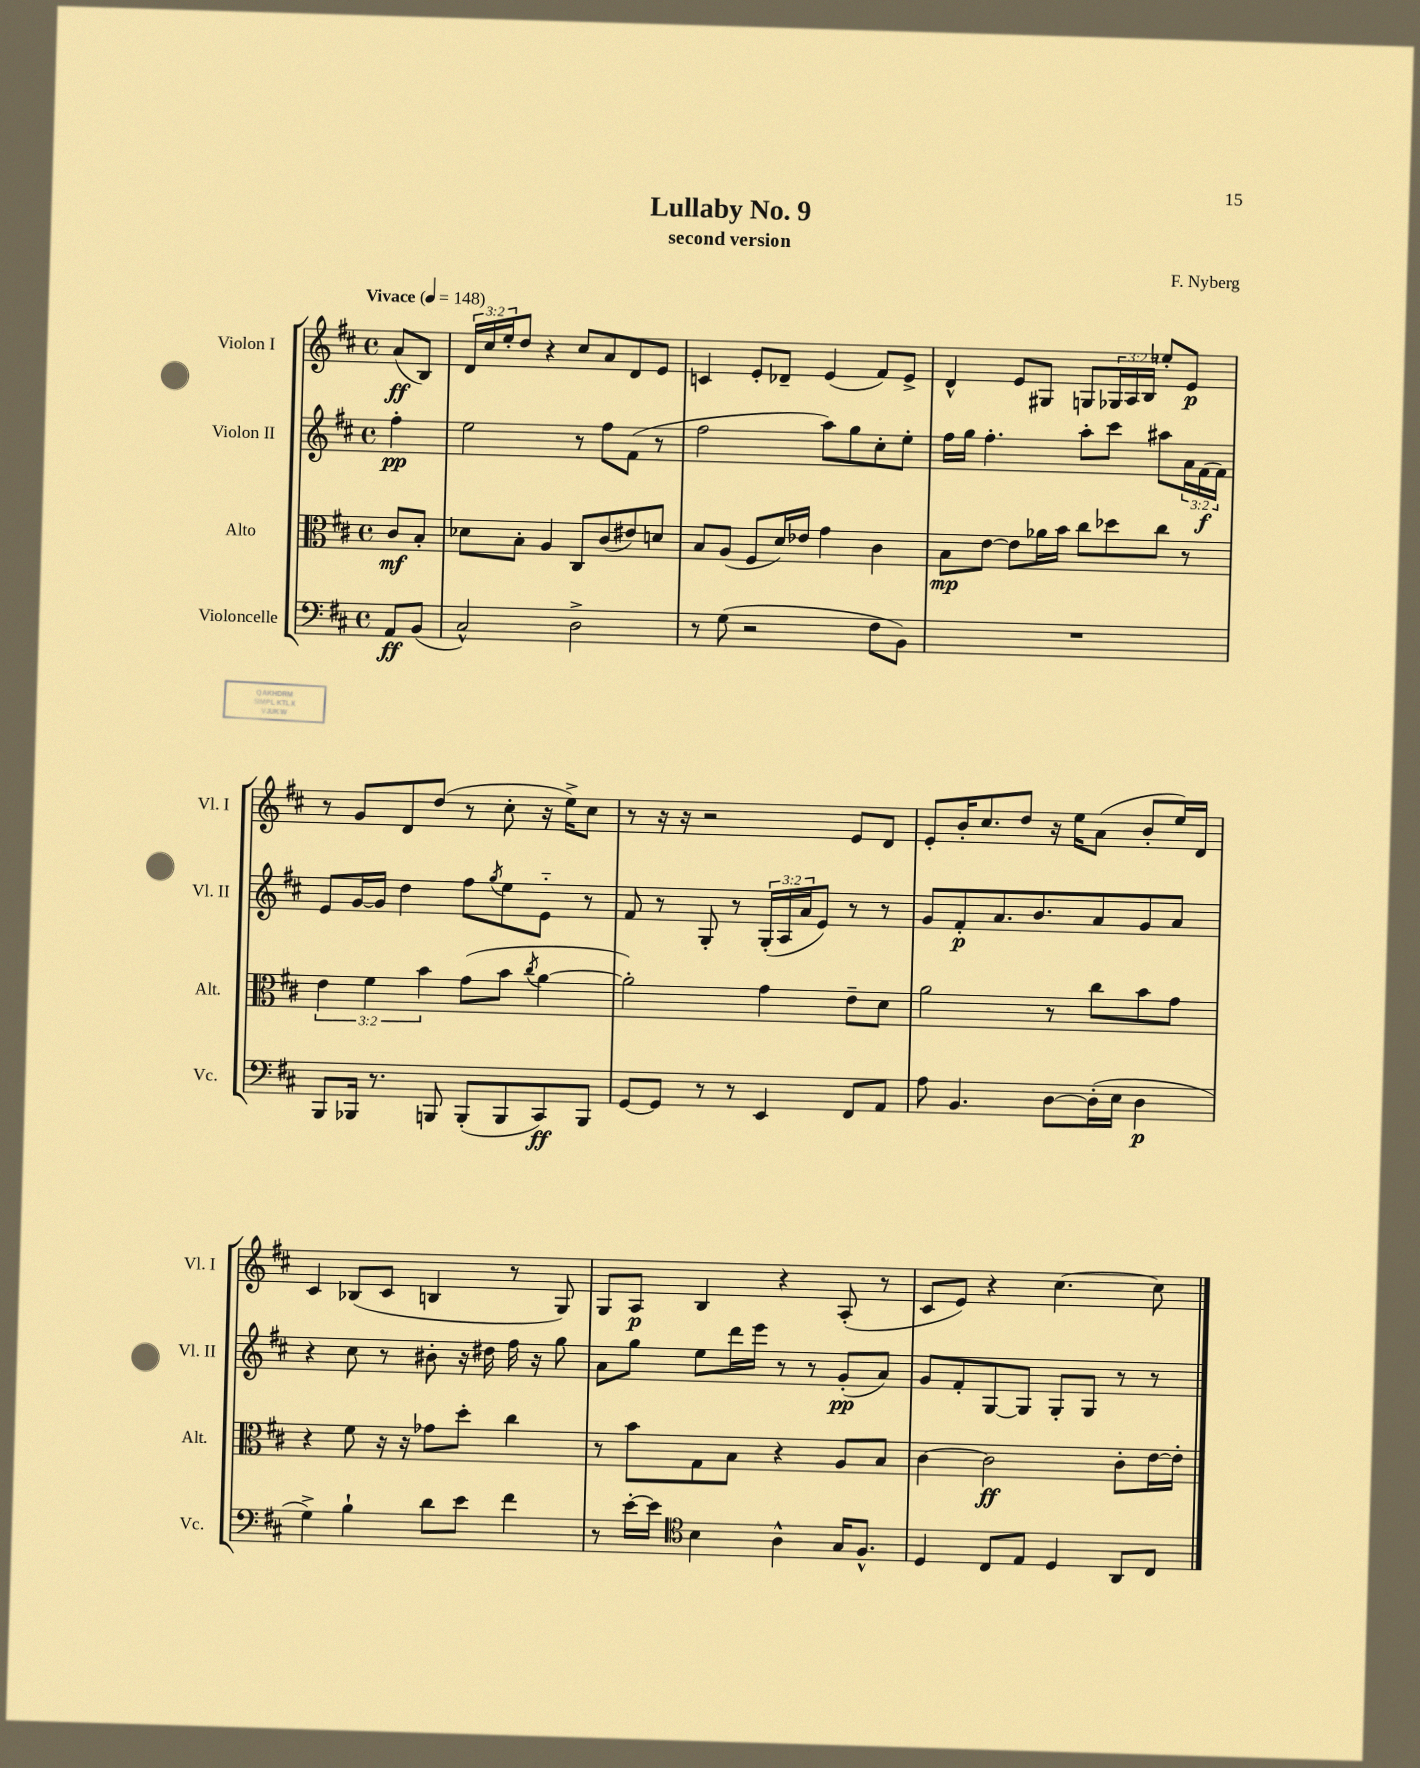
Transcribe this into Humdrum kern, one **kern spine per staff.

**kern	**dynam	**kern	**dynam	**kern	**dynam	**kern	**dynam
*part4	*part4	*part3	*part3	*part2	*part2	*part1	*part1
*staff4	*staff4	*staff3	*staff3	*staff2	*staff2	*staff1	*staff1
*I"Violoncelle	*	*I"Alto	*	*I"Violon II	*	*I"Violon I	*
*I'Vc.	*	*I'Alt.	*	*I'Vl. II	*	*I'Vl. I	*
*clefF4	*	*clefC3	*	*clefG2	*	*clefG2	*
*k[f#c#]	*	*k[f#c#]	*	*k[f#c#]	*	*k[f#c#]	*
*M4/4	*	*M4/4	*	*M4/4	*	*M4/4	*
*met(c)	*	*met(c)	*	*met(c)	*	*met(c)	*
*MM148	*	*MM148	*	*MM148	*	*MM148	*
=	=	=	=	=	=	=	=
!	!	!	!	!	!	!LO:TX:a:B:t=Vivace	!
8AA/L	ff	8c#/L	mf	4ff#'\	pp	(8a/L	ff
(8BB/J	.	8B'/J	.	.	.	8B/J)	.
=1	=1	=1	=1	=1	=1	=1	=1
2C#^^/)	.	8d-X\L	.	2ee\	.	24d/LL	.
.	.	.	.	.	.	24cc#/	.
.	.	.	.	.	.	24ee'/J	.
.	.	8B'\J	.	.	.	8dd/J	.
.	.	4A/	.	.	.	4r	.
2D^\	.	8C#/L	.	8r	.	8cc#/L	.
.	.	(8c#/	.	8ff#\L	.	8a/	.
.	.	8e#X/)	.	(8f#\J	.	8d/	.
.	.	8dn/J	.	8r	.	8e/J	.
=2	=2	=2	=2	=2	=2	=2	=2
8r	.	8B/L	.	2ff#\	.	4cn/	.
(8G\	.	(8A/J	.	.	.	.	.
2r	.	8F#/L	.	.	.	8e'/L	.
.	.	16d/L)	.	.	.	8d-X~/J	.
.	.	16e-X/JJ	.	.	.	.	.
.	.	4g\	.	8aa\L)	.	(4e/	.
.	.	.	.	8gg\	.	.	.
8F#\L	.	4c#\	.	8cc#'\	.	8f#/L)	.
8BB\J)	.	.	.	8ee'\J	.	8e^/J	.
=3	=3	=3	=3	=3	=3	=3	=3
1r	.	8B\L	mp	16ff#\LL	.	4d^^/	.
.	.	.	.	16gg\JJ	.	.	.
.	.	[8e\J	.	4.ff#'\	.	.	.
.	.	8e\L]	.	.	.	8e/L	.
.	.	16a-X\L	.	.	.	8G#X/J	.
.	.	16b\JJ	.	.	.	.	.
.	.	8cc#\L	.	8aa'\L	.	8Gn/L	.
.	.	8dd-X\	.	8ccc#\J	.	24G-X/L	.
.	.	.	.	.	.	24A/	.
.	.	.	.	.	.	24B/JJ	.
.	.	8cc#\J	.	8aa#X\L	.	8ee-X'/L	.
.	.	8r	.	24a\L	.	8e/J	p
.	.	.	.	(24f#\	f	.	.
.	.	.	.	24f#\JJ)	.	.	.
!!LO:LB:g=z
=4	=4	=4	=4	=4	=4	=4	=4
8BBB/L	.	6e\	.	8e/L	.	8r	.
16BBB-X/Jk	.	.	.	[16g/L	.	8g/L	.
.	.	6f#\	.	.	.	.	.
8.r	.	.	.	16g/JJ]	.	.	.
.	.	.	.	4dd\	.	8d/	.
.	.	6b\	.	.	.	.	.
8BBBn/	.	.	.	.	.	(8dd/J	.
(8BBB'/L	.	(8g\L	.	8ff#\L	.	8r	.
.	.	.	.	8qgg/	.	.	.
8BBB/	.	8b\J	.	8ee\	.	8cc#'\	.
.	.	8qcc#/	.	.	.	.	.
8CC#/)	ff	[4a\	.	8e\J	.	16r	.
.	.	.	.	.	.	16ee^\KL)	.
8BBB/J	.	.	.	8r	.	8cc#\J	.
=5	=5	=5	=5	=5	=5	=5	=5
[8GG/L	.	2a'\])	.	8f#/	.	8r	.
8GG/J]	.	.	.	8r	.	16r	.
.	.	.	.	.	.	16r	.
8r	.	.	.	8G'/	.	2r	.
8r	.	.	.	8r	.	.	.
4EE/	.	4g\	.	(24G'/LL	.	.	.
.	.	.	.	24A/	.	.	.
.	.	.	.	24a/J	.	.	.
.	.	.	.	8e/J)	.	.	.
8FF#/L	.	8e~\L	.	8r	.	8e/L	.
8AA/J	.	8d\J	.	8r	.	8d/J	.
=6	=6	=6	=6	=6	=6	=6	=6
8A\	.	2a\	.	8g/L	.	8e'/L	.
4.BB/	.	.	.	8f#'/	p	16b'/K	.
.	.	.	.	.	.	8.cc#/	.
.	.	.	.	8.a/	.	.	.
.	.	.	.	.	.	8dd/J	.
.	.	.	.	8.b/	.	.	.
[8D\L	.	8r	.	.	.	16r	.
.	.	.	.	.	.	16ee\KL	.
(16D'\L]	.	8cc#\L	.	8a/	.	(8a\J	.
16E\JJ	.	.	.	.	.	.	.
4D\	p	8b\	.	8g/	.	8b'/L	.
.	.	8g\J	.	8a/J	.	16ee/L)	.
.	.	.	.	.	.	16d/JJ	.
!!LO:LB:g=z
=7	=7	=7	=7	=7	=7	=7	=7
4G^\)	.	4r	.	4r	.	4c#/	.
4B`\	.	8f#\	.	8cc#\	.	(8B-X/L	.
.	.	16r	.	8r	.	8c#/J	.
.	.	16r	.	.	.	.	.
8d\L	.	8g-X\L	.	8b#X'\	.	4Bn/	.
8e\J	.	8dd'\J	.	16r	.	.	.
.	.	.	.	16dd#X\	.	.	.
4f#\	.	4cc#\	.	16ff#\	.	8r	.
.	.	.	.	16r	.	.	.
.	.	.	.	8gg\	.	8G/)	.
=8	=8	=8	=8	=8	=8	=8	=8
8r	.	8r	.	8a\L	.	8G/L	.
[16e'\LL	.	8b\L	.	8gg\J	.	8A/J	p
16e\JJ]	.	.	.	.	.	.	.
*clefC4	*	*	*	*	*	*	*
4B\	.	8G\	.	8ee\L	.	4B/	.
.	.	8B\J	.	16ddd\L	.	.	.
.	.	.	.	16eee\JJ	.	.	.
4A^^\	.	4r	.	8r	.	4r	.
.	.	.	.	8r	.	.	.
16G/KL	.	8A/L	.	(8g'/L	pp	(8A'/	.
8.F#^^/J	.	.	.	.	.	.	.
.	.	8B/J	.	8a/J)	.	8r	.
=9	=9	=9	=9	=9	=9	=9	=9
4D/	.	[4c#\	.	8g/L	.	8c#/L	.
.	.	.	.	8f#'/	.	8e/J)	.
8C#/L	.	2c#\]	ff	[8G/	.	4r	.
8E/J	.	.	.	8G/J]	.	.	.
4D/	.	.	.	8G'/L	.	[4.cc#\	.
.	.	.	.	8G/J	.	.	.
8AA/L	.	8c#'\L	.	8r	.	.	.
8C#/J	.	[16e\L	.	8r	.	8cc#\]	.
.	.	16e'\JJ]	.	.	.	.	.
==	==	==	==	==	==	==	==
*-	*-	*-	*-	*-	*-	*-	*-
